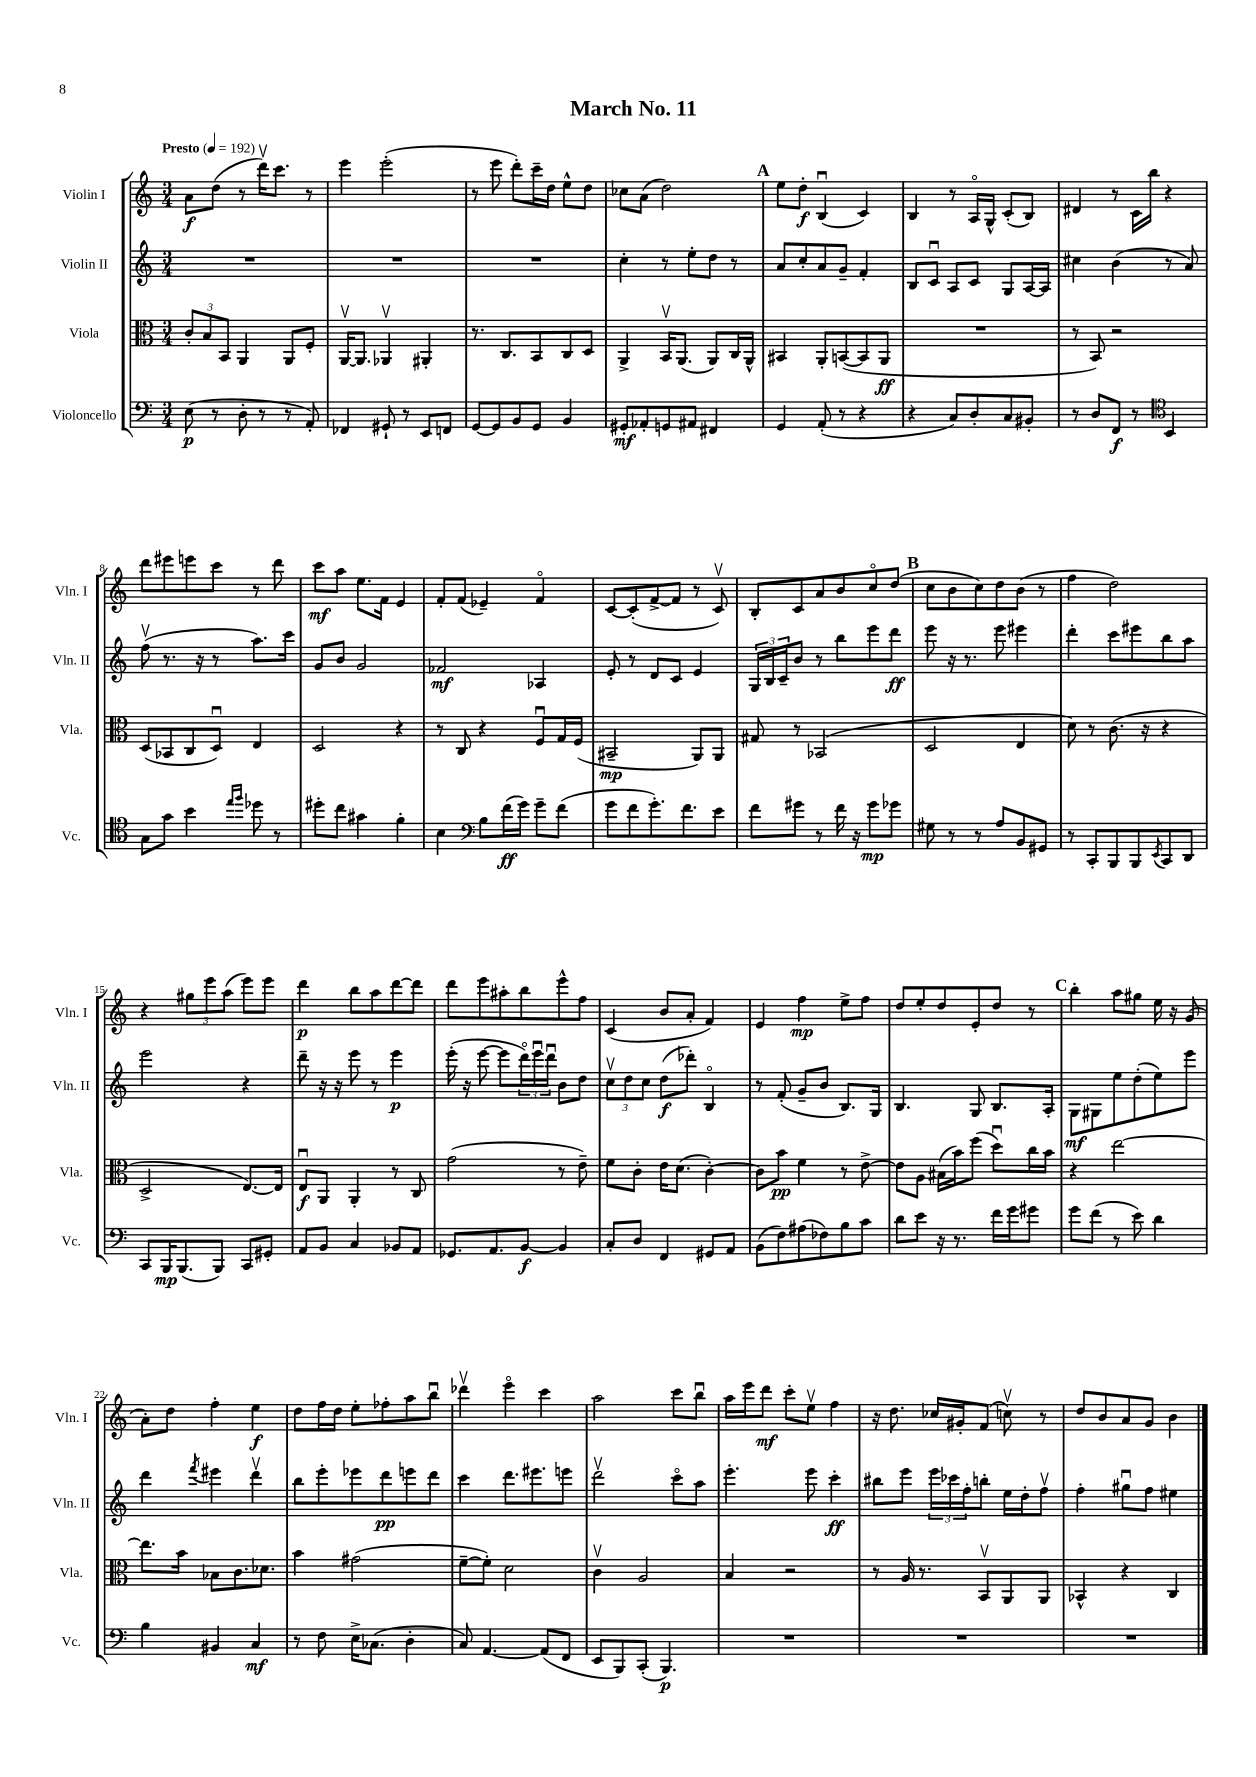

**kern	**kern	**kern	**kern
*staff4	*staff3	*staff2	*staff1
*clefF4	*clefC3	*clefG2	*clefG2
*k[]	*k[]	*k[]	*k[]
*M3/4	*M3/4	*M3/4	*M3/4
*MM192	*MM192	*MM192	*MM192
(8E	12c'	2.r	8a
.	12B	.	.
8r	.	.	(8dd
.	12BB	.	.
8D'	4AA	.	8r
8r	.	.	16dddv)
.	.	.	8.ccc
8r	8AA	.	.
8AA')	8F'	.	8r
=	=	=	=
4FF-	[16AAv	2.r	4eee
.	8.AA]	.	.
8GG#`	4AA-v	.	(2eee'
8r	.	.	.
8EE	4AA#'	.	.
8FF	.	.	.
=	=	=	=
[8GG	8.r	2.r	8r
8GG]	.	.	8eee
.	8.C	.	.
8BB	.	.	8ddd')
8GG	8BB	.	16ccc~
.	.	.	16dd
4BB	8C	.	8ee^^
.	8D	.	8dd
=	=	=	=
8GG#'	4AA^	4cc'	8cc-
8AA-'	.	.	(8a
8GG	16BBv	8r	2dd)
.	(8.AA	.	.
8AA#	.	8ee'	.
4FF#	8AA)	8dd	.
.	16C	8r	.
.	16AA^^	.	.
=	=	=	=
4GG	4BB#	8a	8ee
.	.	8cc'	8dd'
(8AA'	8AA'	8a	(4Bu
8r	([8BB	8g~	.
4r	8BB]	4f'	4c)
.	8AA	.	.
=	=	=	=
4r	2.r	8B	4B
.	.	8cu	.
8C)	.	8A	8r
8D'	.	8c	16Ao
.	.	.	16G^^
8C	.	8G	(8c'
8BB#'	.	[16A	8B)
.	.	16A]	.
=	=	=	=
8r	8r	4cc#	4d#
8D	8BB)	.	.
8FF	2r	(4b	8r
8r	.	.	16c
.	.	.	16bb
*clefC4	*	*	*
4BB	.	8r	4r
.	.	8a)	.
=	=	=	=
8G	(8D	(8ffv	8ddd
8g	8BB-	8.r	8eee#
4b	8C	.	8eee
.	.	16r	.
.	8Du)	8r	8ccc
16qqee	.	.	.
16qqff	.	.	.
8dd-	4E	8.aa)	8r
8r	.	.	8ddd
.	.	16ccc	.
=	=	=	=
8dd#'	2D	8g	8ccc
8cc	.	8b	8aa
4g#	.	2g	8.ee
.	.	.	16f
4f'	4r	.	4e
=	=	=	=
4B	8r	2f-	8f'
.	8C	.	(8f
*clefF4	*	*	*
8B	4r	.	4e-~)
(16f	.	.	.
16g)	.	.	.
8g~	8Fu	4A-	4fo
(8f	16G	.	.
.	(16F	.	.
=	=	=	=
8g	2BB#~	8e'	[8c
8f	.	8r	(8c']
8.g')	.	8d	[8f^
.	.	8c	8f]
8.f	.	.	.
.	8AA)	4e	8r
8e	8AA	.	8cv)
=	=	=	=
8f	8G#	24G	8B'
.	.	24B	.
.	.	24c~	.
8g#	8r	8b	8c
8r	(2BB-	8r	8a
16f	.	8bb	8b
16r	.	.	.
8g#	.	8eee	8cco
8g-	.	8ddd	(8dd
=	=	=	=
8G#	2D	8eee	8cc
8r	.	16r	8b
.	.	8.r	.
8r	.	.	8cc)
8A	.	8eee	8dd
8BB	4E	4eee#	(8b
8GG#	.	.	8r
=	=	=	=
8r	8d)	4ddd'	4ff
8CC'	8r	.	.
8BBB	(8.c	8ccc	2dd)
8BBB	.	8eee#	.
.	16r	.	.
8qEE	.	.	.
8CC	4r	8bb	.
8DD	.	8aa	.
=	=	=	=
8CC	2D^	2eee	4r
16BBB	.	.	.
(8.BBB	.	.	.
.	.	.	12gg#
.	.	.	12eee
8BBB)	.	.	.
.	.	.	(12aa
8CC	[8.E)	4r	8eee)
8GG#'	.	.	8eee
.	16E]	.	.
=	=	=	=
8AA	8Eu	8ddd~	4ddd
8BB	8AA	16r	.
.	.	16r	.
4C	4AA'	8eee	8bb
.	.	8r	8aa
8BB-	8r	4eee	[8ddd
8AA	8C	.	8ddd]
=	=	=	=
8.GG-	(2g	(16eee'	8ddd
.	.	16r	.
.	.	[8eee	8eee
8.AA	.	.	.
.	.	8eee]	8aa#'
[8BB	.	24dddo)	8bb
.	.	24eeeu	.
.	.	24dddu	.
4BB]	8r	8b	8eee^^
.	8e~)	8dd	8ff
=	=	=	=
8C'	8f	12ccv	(4c
.	.	12dd	.
8D	8c'	.	.
.	.	12cc	.
4FF	16e	(8dd	8b
.	(8.d	.	.
.	.	8ddd-')	8a'
8GG#	[4c')	4Bo	4f)
8AA	.	.	.
=	=	=	=
(8BB	8c]	8r	4e
8F)	8b	(8f'	.
(8A#	4f	8g~	4ff
8F-)	.	8b	.
8B	8r	8.B)	8ee^
8c	[8e^	.	8ff
.	.	16G	.
=	=	=	=
8d	8e]	4.B	8dd
8e	8A	.	8ee'
16r	(16B#	.	8dd
8.r	16b)	.	.
.	(8ff	8G	8e'
16f	8ddu)	8.B	8dd
16g	.	.	.
8g#	16cc	.	8r
.	16b	16A'	.
=	=	=	=
8g	4r	8G	4bb'
(8f	.	8G#	.
8r	[2ee	8ee	8aa
8e)	.	(8dd'	8gg#
4d	.	8ee)	16ee
.	.	.	16r
.	.	8eee	(8g
=	=	=	=
4B	8.ee]	4ddd	8a')
.	.	.	8dd
.	16b	.	.
.	.	8qfff	.
4BB#	8B-	4eee#	4ff'
.	8.c	.	.
4C	.	4dddv	4ee
.	8.d-	.	.
=	=	=	=
8r	4b	8bb	8dd
8F	.	8eee'	16ff
.	.	.	16dd
16E^	(2g#	8eee-	8ee'
(8.C-	.	.	.
.	.	8ddd	8ff-'
4D'	.	8eee	8aa
.	.	8ddd	8bbu
=	=	=	=
8C)	[8f~	4ccc	4ddd-v
[4.AA	8f'])	.	.
.	2d	8.ddd	4eeeo
.	.	8.eee#	.
(8AA]	.	.	4ccc
8FF	.	8eee	.
=	=	=	=
8EE	4cv	2dddv	2aa
8BBB)	.	.	.
(8CC'	2A	.	.
4.BBB)	.	.	.
.	.	8ccco	8ccc
.	.	8aa	8bbu
=	=	=	=
2.r	4B	4.eee'	16aa
.	.	.	16eee
.	.	.	8ddd
.	2r	.	8ccc'
.	.	8eee	8eev
.	.	4ccc'	4ff
=	=	=	=
2.r	8r	8bb#	16r
.	.	.	8.dd
.	16A	8eee	.
.	8.r	.	.
.	.	24eee	16cc-
.	.	24ccc-	.
.	.	.	16g#'
.	.	24ff'	.
.	8BBv	8bb'	(8f
.	8AA	16ee	8ccv)
.	.	16dd'	.
.	8AA	8ffv	8r
=	=	=	=
2.r	4BB-^^	4ff'	8dd
.	.	.	8b
.	4r	8gg#u	8a
.	.	8ff	8g
.	4C	4ee#	4b
==	==	==	==
*-	*-	*-	*-
